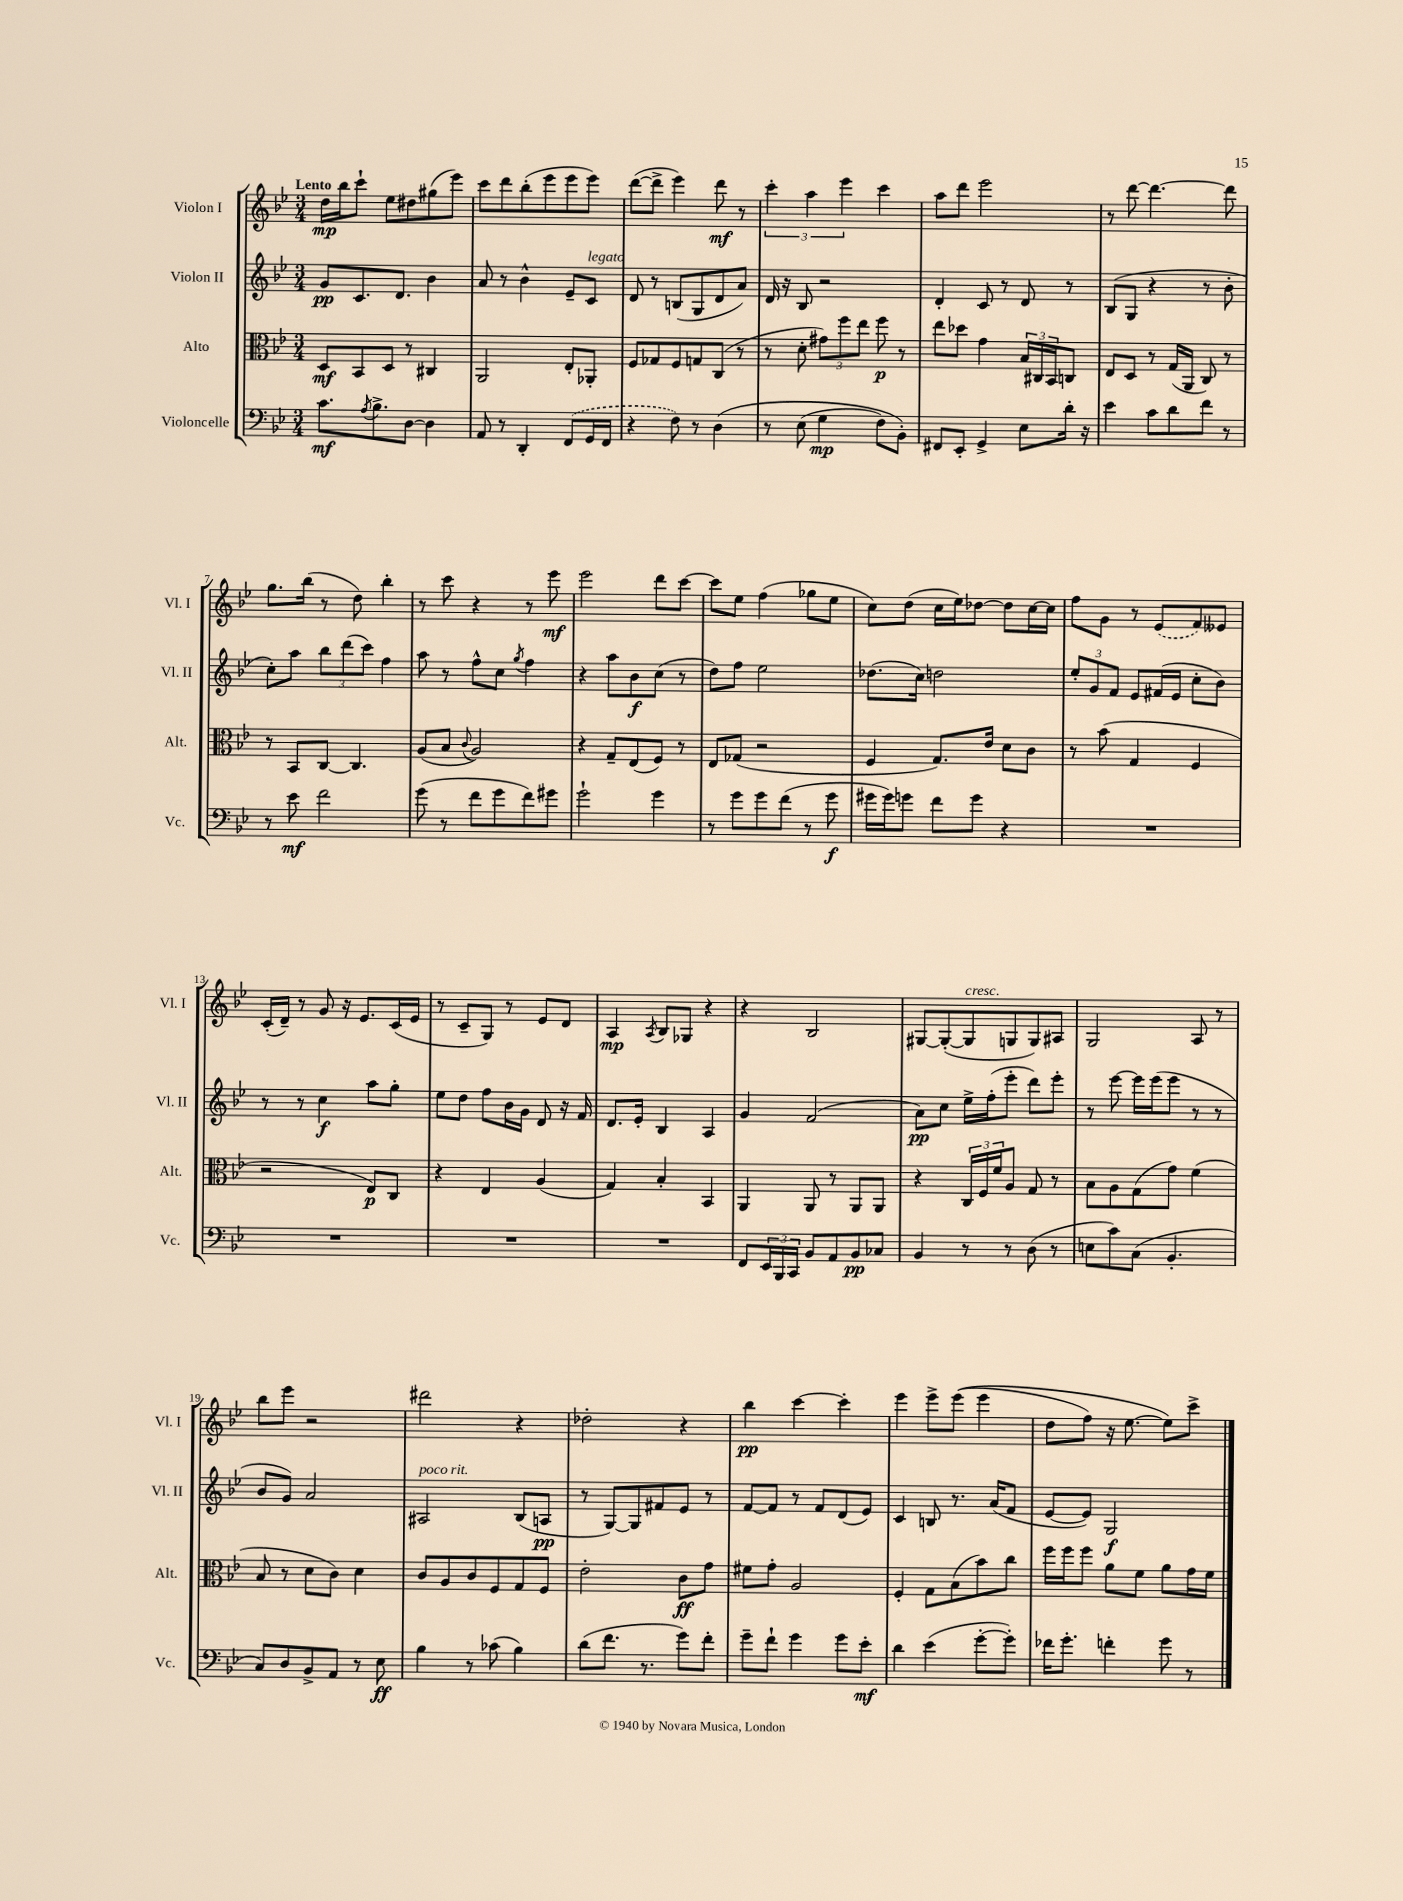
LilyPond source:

<<
\new StaffGroup <<
\new Staff = "s0" \with { instrumentName = "Violon I" shortInstrumentName = "Vl. I" } {
    \clef treble \key bes \major \numericTimeSignature \time 3/4 \tempo "Lento"
    d''16\mp bes''16 c'''8-! ees''8 dis''8 gis''8( ees'''8) |
    c'''8 d'''8 bes''8-.( ees'''8 ees'''8 ees'''8) |
    d'''8~( d'''8-> ees'''4) d'''8\mf r8 |
    \tuplet 3/2 { c'''4-. a''4 ees'''4 } c'''4 |
    a''8 d'''8 ees'''2 |
    r8 d'''8~ d'''4.~ d'''8 |
    g''8. bes''16( r8 d''8) bes''4-. |
    r8 c'''8 r4 r8 ees'''8\mf |
    ees'''2 d'''8 c'''8~ |
    c'''8 ees''8 f''4( ges''8 ees''8 |
    c''8) d''8( c''16 ees''16) des''8~ des''8 c''16~ c''16 |
    f''8 g'8 r8 \once \slurDashed ees'8( f'8) eeses'8 |
    c'16-.( d'16--) r8 g'8 r16 ees'8. c'16( ees'16 |
    r8 c'8-- g8) r8 ees'8 d'8 |
    a4\mp \acciaccatura { a8 } bes8 ges8 r4 |
    r4 bes2 |
    gis8~ gis8~-.( gis8^\markup { \italic "cresc." } g8 g8) ais8 |
    g2 a8 r8 |
    bes''8 ees'''8 r2 |
    dis'''2 r4 |
    des''2-. r4 |
    bes''4\pp c'''4~ c'''4-. |
    ees'''4 ees'''8-> ees'''8(\( ees'''4 |
    d''8 f''8) r16 ees''8.~ ees''8\) c'''8-> \bar "|." |
}
\new Staff = "s1" \with { instrumentName = "Violon II" shortInstrumentName = "Vl. II" } {
    \clef treble \key bes \major \numericTimeSignature \time 3/4
    g'8\pp c'8. d'8. bes'4 |
    a'8 r8 bes'4-^ ees'8-- c'8^\markup { \italic "legato" } |
    d'8 r8 b8( g8 d'8 a'8) |
    d'16 r16 bes8 r2 |
    d'4-. c'8 r8 d'8 r8 |
    bes8( g8 r4 r8 bes'8-. |
    c''8-.) a''8 \tuplet 3/2 { bes''8 d'''8( c'''8) } f''4 |
    a''8 r8 f''8-^ c''8 \acciaccatura { g''8 } f''4 |
    r4 a''8 bes'8\f c''8( r8 |
    d''8) f''8 ees''2 |
    des''8.( c''16) d''2 |
    \tuplet 3/2 { ees''8-. g'8 f'8 } ees'8 fis'16( ees'16 c''8-. bes'8) |
    r8 r8 c''4\f a''8 g''8-. |
    ees''8 d''8 f''8 bes'16 g'16 d'8 r16 f'16 |
    d'8. ees'16-. bes4 a4 |
    g'4 f'2( |
    a'8\pp) c''8 ees''16-> f''16-.( ees'''8-. d'''8) ees'''8-. |
    r8 ees'''8~ ees'''16 ees'''16( ees'''8 r8 r8 |
    bes'8 g'8) a'2 |
    ais2^\markup { \italic "poco rit." } bes8( a8\pp |
    r8 g8~) g8 fis'8 ees'8 r8 |
    f'8~ f'8 r8 f'8 d'8( ees'8) |
    c'4 b8 r8. a'16( f'8 |
    ees'8~ ees'8) g2\f \bar "|." |
}
\new Staff = "s2" \with { instrumentName = "Alto" shortInstrumentName = "Alt." } {
    \clef alto \key bes \major \numericTimeSignature \time 3/4
    d8\mf bes,8 d8 r8 cis4 |
    a,2 ees8-. aes,8-. |
    f8 ges8 f8 g8 c8( r8 |
    r8 d'8-. \tuplet 3/2 { gis'8) f''8 ees''8 } f''8\p r8 |
    ees''8 des''8 g'4 \tuplet 3/2 { bes16 cis16 bes,16 } c8 |
    ees8 d8 r8 g16( a,16 c8) r8 |
    r8 bes,8 c8~ c4. |
    a8( bes8 \appoggiatura { c'8 } a2) |
    r4 g8-- ees8( f8) r8 |
    ees8 ges8( r2 |
    f4 g8.) ees'16 d'8 c'8 |
    r8 bes'8( g4 f4 |
    r2 ees8\p) c8 |
    r4 ees4 a4( |
    g4) bes4-. bes,4 |
    a,4 a,8 r8 a,8 a,8 |
    r4 \tuplet 3/2 { c16 f16 f'16 } a8 g8 r8 |
    bes8 a8 g8( g'8) f'4( |
    bes8 r8 d'8 c'8) d'4 |
    c'8 a8 c'8 f8 g8 f8 |
    ees'2-. c'8\ff g'8 |
    fis'8 g'8-. a2 |
    f4-. g8 bes8( bes'8) c''8 |
    f''16 f''16 f''8 a'8 f'8 a'8 g'16 f'16 \bar "|." |
}
\new Staff = "s3" \with { instrumentName = "Violoncelle" shortInstrumentName = "Vc." } {
    \clef bass \key bes \major \numericTimeSignature \time 3/4
    c'8.\mf \acciaccatura { a8 } bes8.-> d8~ d4 |
    a,8 r8 d,4-. \once \slurDashed f,8( g,16 f,16 |
    r4 f8) r8 d4\( |
    r8 ees8( g4\mp f8) bes,8-.\) |
    fis,8 ees,8-. g,4-> ees8 d'16-. r16 |
    ees'4 c'8 d'8 f'8 r8 |
    r8 ees'8\mf f'2 |
    g'8( r8 f'8 g'8 f'8) gis'8 |
    g'2-! g'4 |
    r8 g'8 g'8 f'8( r8 g'8\f |
    gis'16 gis'16) g'8 f'8 g'8 r4 |
    R2. |
    R2. |
    R2. |
    R2. |
    f,8 \tuplet 3/2 { ees,16 bes,,16 c,16 } bes,8 a,8 bes,8\pp ces8 |
    bes,4 r8 r8 d8( r8 |
    e8 c'8) c8( bes,4.-. |
    c8) d8 bes,8-> a,8 r8 ees8\ff |
    bes4 r8 ces'8( bes4) |
    d'8( f'8. r8. g'8) f'8-. |
    g'8-- f'8-! g'4 g'8 ees'8-.\mf |
    d'4 ees'4( g'8~-. g'8-.) |
    fes'16 g'8.-. f'4-. g'8 r8 \bar "|." |
}
>>
>>
